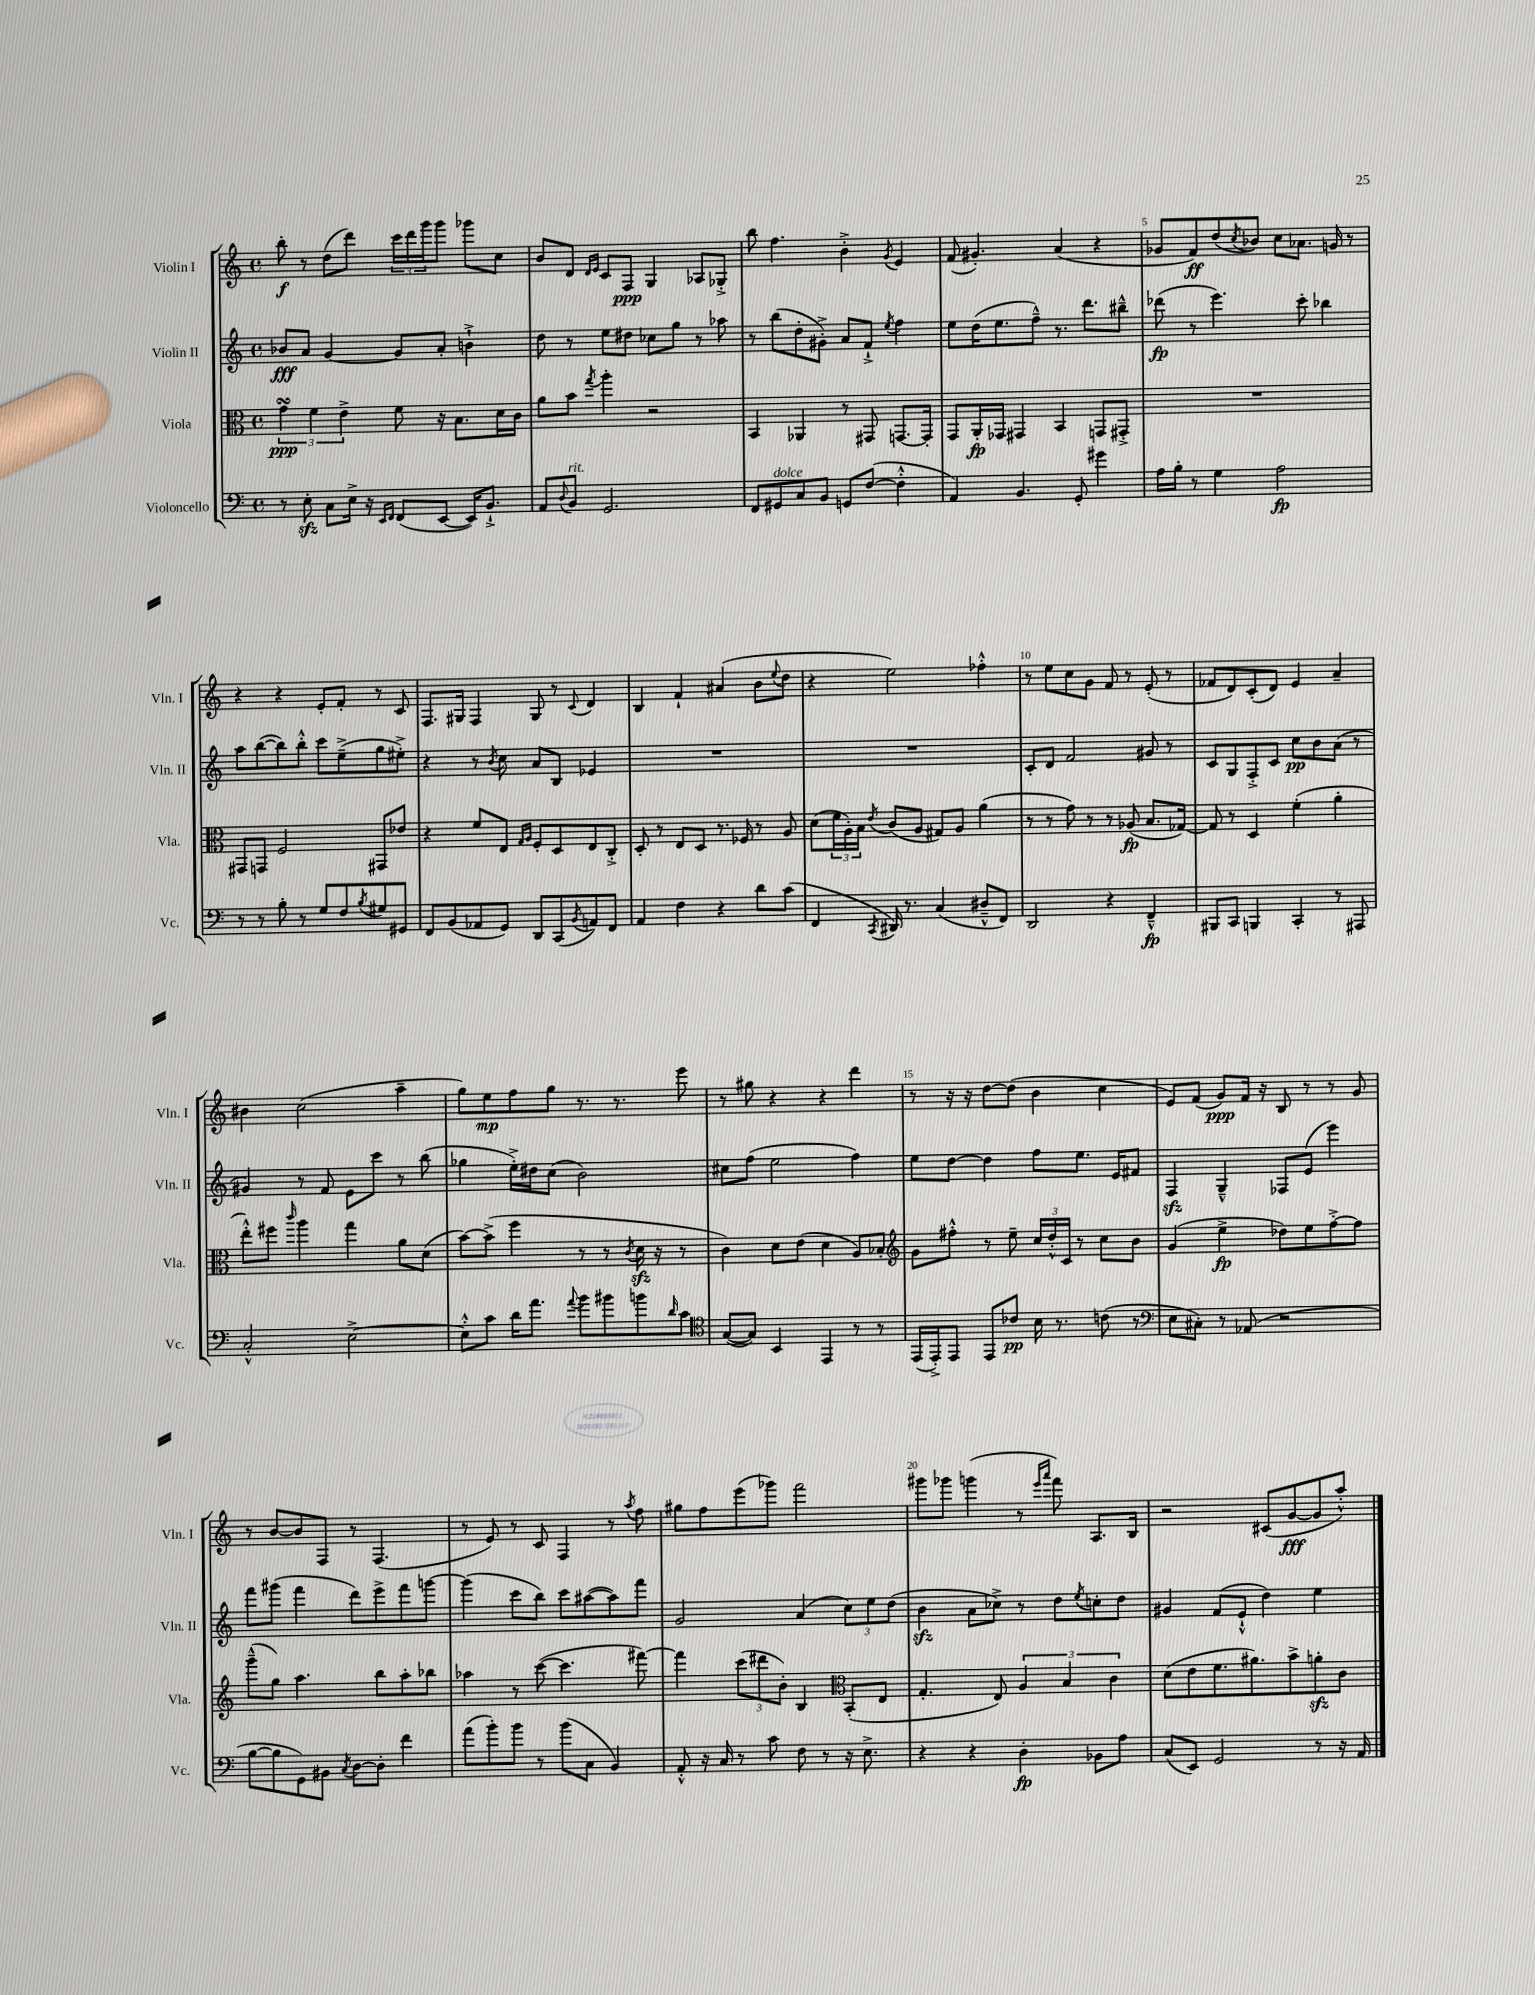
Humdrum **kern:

**kern	**kern	**kern	**kern
*staff4	*staff3	*staff2	*staff1
*clefF4	*clefC3	*clefG2	*clefG2
*k[]	*k[]	*k[]	*k[]
*M4/4	*M4/4	*M4/4	*M4/4
*met(c)	*met(c)	*met(c)	*met(c)
8r	6g\	8b-/L	8bb'\
8E'\	.	8a/J	8r
.	6f\	.	.
8C\L	.	[4g/	(8dd\L
.	6e^\	.	.
16E^\Jk	.	.	8ddd\J)
16r	.	.	.
16qqEE/LL	.	.	.
16qqFF/JJ	.	.	.
(8FF/L	8f\	8g/]L	24ccc\LL
.	.	.	24ddd\
.	.	.	24ggg\J
[8EE/J	16r	8a'/J	8ggg\J
.	8.B\L	.	.
16EE/]LK)	.	4b`^\	8ggg-\L
8.BB`^/J	.	.	.
.	16d\L	.	8cc\J
.	16c\JJ	.	.
=	=	=	=
8AA/L	8a\L	8dd\	8b/L
8qqD/	.	.	.
8BB/J	8b\J	8r	8d/J
.	.	.	16qqd/LL
.	8qgg/	.	16qqe/JJ
2.GG/	4aa'\	8ee\L	8c/L
.	.	8dd#\J	8F/J
.	2r	8cc-\L	4G/
.	.	8gg\J	.
.	.	8r	8A-/L
.	.	8aa-\	8G-'^/J
=	=	=	=
8FF/L	4BB/	8r	8bb\
8GG#/	.	(8bb\L	4.ff\
8C/	4AA-/	8dd'\	.
8BB/J	.	8g#'^\J)	.
8GG/L	8r	8a/L	4b'^\
([8F/J	8GG#/	8f`^/J	.
.	.	8qee/	8qg/
4F'^^\]	[8.GG/L	4ff\	4e/
.	16GG'/]Jk	.	.
=	=	=	=
4AA/)	8GG/L	8ee\L	(8f/
.	16AA'/L	(16dd\K	4.g#'/)
.	16GG-/JJ	8.ee\	.
4.BB/	4GG#/	.	.
.	.	8ff~^^\J)	.
.	4BB/	8.r	(4a/
8GG'/	.	.	.
.	.	8.ddd\L	.
4g#\	8GG/L	.	4r
.	8GG#'^/J	8bb#~^^\J	.
=	=	=	=
16A\LL	1r	(8ddd-\	8g-/L
16B'\JJ	.	.	.
8r	.	8r	8f/)
4G\	.	4.eee\)	(8dd/
.	.	.	8qcc/
.	.	.	8b-/J)
2A\	.	.	8cc\L
.	.	8ccc'\	8.a-\J
.	.	4bb-\	.
.	.	.	16g/
.	.	.	8r
=	=	=	=
8r	8GG#/L	8aa\L	4r
8r	8GG/J	([8bb\	.
8B'\	2F/	8bb\])	4r
8r	.	8bb'^^\J	.
8G/L	.	8ccc\L	8e'/L
8F/	.	(8ee~^\	8f'/J
8qB/	.	.	.
8G#/	8GG#/L	8gg\	8r
8GG#/J	8e-/J	8ee#'^\J)	8c/
=	=	=	=
8FF/L	4r	4r	8.F/L
(8BB/	.	.	.
.	.	.	16G#/Jk
8AA-/	8f/L	8r	4F/
.	.	8qb/	.
8GG/J)	8E/J	8cc\	.
.	16qqG/LL	.	.
.	16qqA/JJ	.	.
8DD/L	8F'/L	8a/L	8G#/
(8CC/	8D/	8B/J	8r
8qBB/	.	.	8qqc/
8AA/)	8E/	4e-/	4d/
8FF/J	8C'^/J	.	.
=	=	=	=
4AA/	8D'/	1r	4B/
.	8r	.	.
4F\	8E/L	.	4f`/
.	8D/J	.	.
4r	8.r	.	(4a#/
.	16F-/	.	.
8d\L	8r	.	8b\L
.	.	.	8qqee/
(8c\J	8A/	.	8dd\J
=	=	=	=
4FF/	(8d\L	1r	4r
.	24f\L	.	.
.	24A'\)	.	.
.	24B\JJ	.	.
8qCC/	8qe/	.	.
16DD#/)	(8c/L	.	2ee\)
8.r	.	.	.
.	8A/J	.	.
(4C/	8G#/L)	.	.
.	8A/J	.	.
8D#~^^/L	(4a\	.	4ff-'^^\
8FF/J)	.	.	.
=	=	=	=
2DD/	8r	8c'/L	8r
.	8r	8d/J	8ee\L
.	8g\)	2f/	8cc\
.	8r	.	8g\J
4r	8r	.	8f/
.	(8A-/	.	8r
4FF~^^/	8.B/L	8g#/	(8e'/
.	.	8r	8r
.	[16G-/Jk)	.	.
=	=	=	=
8BBB#/L	8G-/]	8c/L	8f-/L
8CC/J	8r	8G/	8d/)
4BBB/	4D/	8F'^/	(8c'/
.	.	8c/J	8d/J)
4CC'/	(4f'\	8cc\L	4e/
.	.	8b\	.
8r	4a'\	(8a\J	4a~/
8AAA#/	.	8r	.
=	=	=	=
2C'^^/	8ee'^^\L)	4g#/)	4b#\
.	8ff#\J	.	.
.	16qqccc/	.	.
.	4aa\	8r	(2cc\
.	.	8f/	.
[2E^\	4gg\	8e\L	.
.	.	8ccc\J	.
.	8a\L	8r	4aa~\
.	(8d\J	(8bb\	.
=	=	=	=
8E'^^\]L	[8b\L)	4gg-\	8gg\L)
8c\J	(8b^\]J	.	8ee\
16d\LK	4ff\	16ee'^\LL)	8ff\
8.a\J	.	16dd#\J	.
.	.	(8cc\J	8gg\J
8qqa/	.	.	.
8b\L	8r	2b\)	8.r
8b#\	8r	.	.
.	.	.	8.r
.	8qc/	.	.
8b\	16d\	.	.
.	16r	.	.
16qqd/	.	.	.
8c\J	8r	.	8eee\
=	=	=	=
*clefC4	*	*	*
([8G/L	4c\)	8cc#\L	8r
8G/]J)	.	(8ff\J	8gg#\
4BB/	8d\L	2ee\	4r
.	(8e\J	.	.
4EE/	4d\	.	4r
8r	8A/L)	4ff\)	4ddd\
8r	8B-'/J	.	.
=	=	=	=
*	*clefG2	*	*
(16EE/LL	8g\L	8ee\L	8r
16EE'^/J)	.	.	.
8EE/J	8ff#'^^\J	[8dd\J	16r
.	.	.	16r
8EE/L	8r	4dd\]	[8dd\L
8c-/J	8ee~\	.	(8dd\]J
16B\	24cc/LL	8ff\L	4b\
.	24dd'^^/	.	.
8.r	.	.	.
.	24c/JJ	.	.
.	8r	8.ee\J	.
(8c\	8cc\L	.	4cc\
.	.	16e/LK	.
8r	8b\J	8f#/J	.
=	=	=	=
*clefF4	*	*	*
8E\L	(4g/	4F/	8e/L)
8C#'\J)	.	.	(8f/J
8r	4ee^\	4G~^^/	8g/L)
(8AA-/	.	.	16f/Jk
.	.	.	16r
2r	8dd-\L)	8F-/L	8B/
.	8ee\	(8e/J	8r
.	[8ff'^\	4eee\)	8r
.	8ff\]J	.	8g/
=	=	=	=
[8B\L	(8ggg~^^\L	8fff\L	8r
8B\]	8gg\J)	(8ggg#\J	[8b/L
8GG\)	4.aa\	4fff\	8b/]
8BB#\J	.	.	8F/J
8qC/	.	.	.
[8D\L	.	8ddd\L)	8r
8D'\]J	8bb\L	8eee^\	(4.F/
4f\	8aa'\	8fff\	.
.	8bb-\J	[8ggg\J	.
=	=	=	=
(8a\L	4aa-\	(4ggg\]	8r
8b'\)	.	.	8e/)
8b\J	8r	8ccc\L	8r
8r	([8ccc\	8bb\J)	8c/
(8b\L	4.ccc\]	8ccc\L	4F/
8C\J	.	([8aa#\	.
4BB/)	.	8aa#\])	8r
.	.	.	8qaa/
.	[8fff#\)	8fff\J	8ff\
=	=	=	=
8AA'^^/	4fff#\]	2g/	8gg#\L
16r	.	.	8ff\
16C/	.	.	.
8r	(12ccc\L	.	(8eee\
.	12ddd#\	.	.
8c\	.	.	8ggg-\J)
.	12b'\J)	.	.
8F\	4B/	(4a/	2fff\
8r	.	.	.
*	*clefC3	*	*
16r	(8BB'/L	12cc\L)	.
8.E^\	.	.	.
.	.	12ee\	.
.	8E/J	.	.
.	.	(12dd\J	.
=	=	=	=
4r	4.G'/	4b\	8ggg#\L
.	.	.	8ggg-\J
4r	.	8a\L	(4ggg\
.	8E/)	8cc-^\J)	.
4D'\	6A/	8r	8r
.	.	.	16qqeee/LL
.	.	.	16qqaaa/JJ
.	.	8dd\L	8fff\)
.	6B/	.	.
.	.	8qee/	.
8BB-\L	.	8cc'\	8.A/L
.	6c\	.	.
8A\J	.	8dd\J	.
.	.	.	16B/Jk
=	=	=	=
(8C/L	(8d\L	4g#/	2r
8EE/J)	8e\	.	.
2GG/	8.f\	(8f/L	.
.	.	8e`^^/J	.
.	8.a#\)	.	.
.	.	4dd\)	(8c#/L
.	8b^\	.	[8g/
8r	8a'\	4ee\	8g/]
16r	8c\J	.	8aa'^^/J)
16AA/	.	.	.
==	==	==	==
*-	*-	*-	*-
